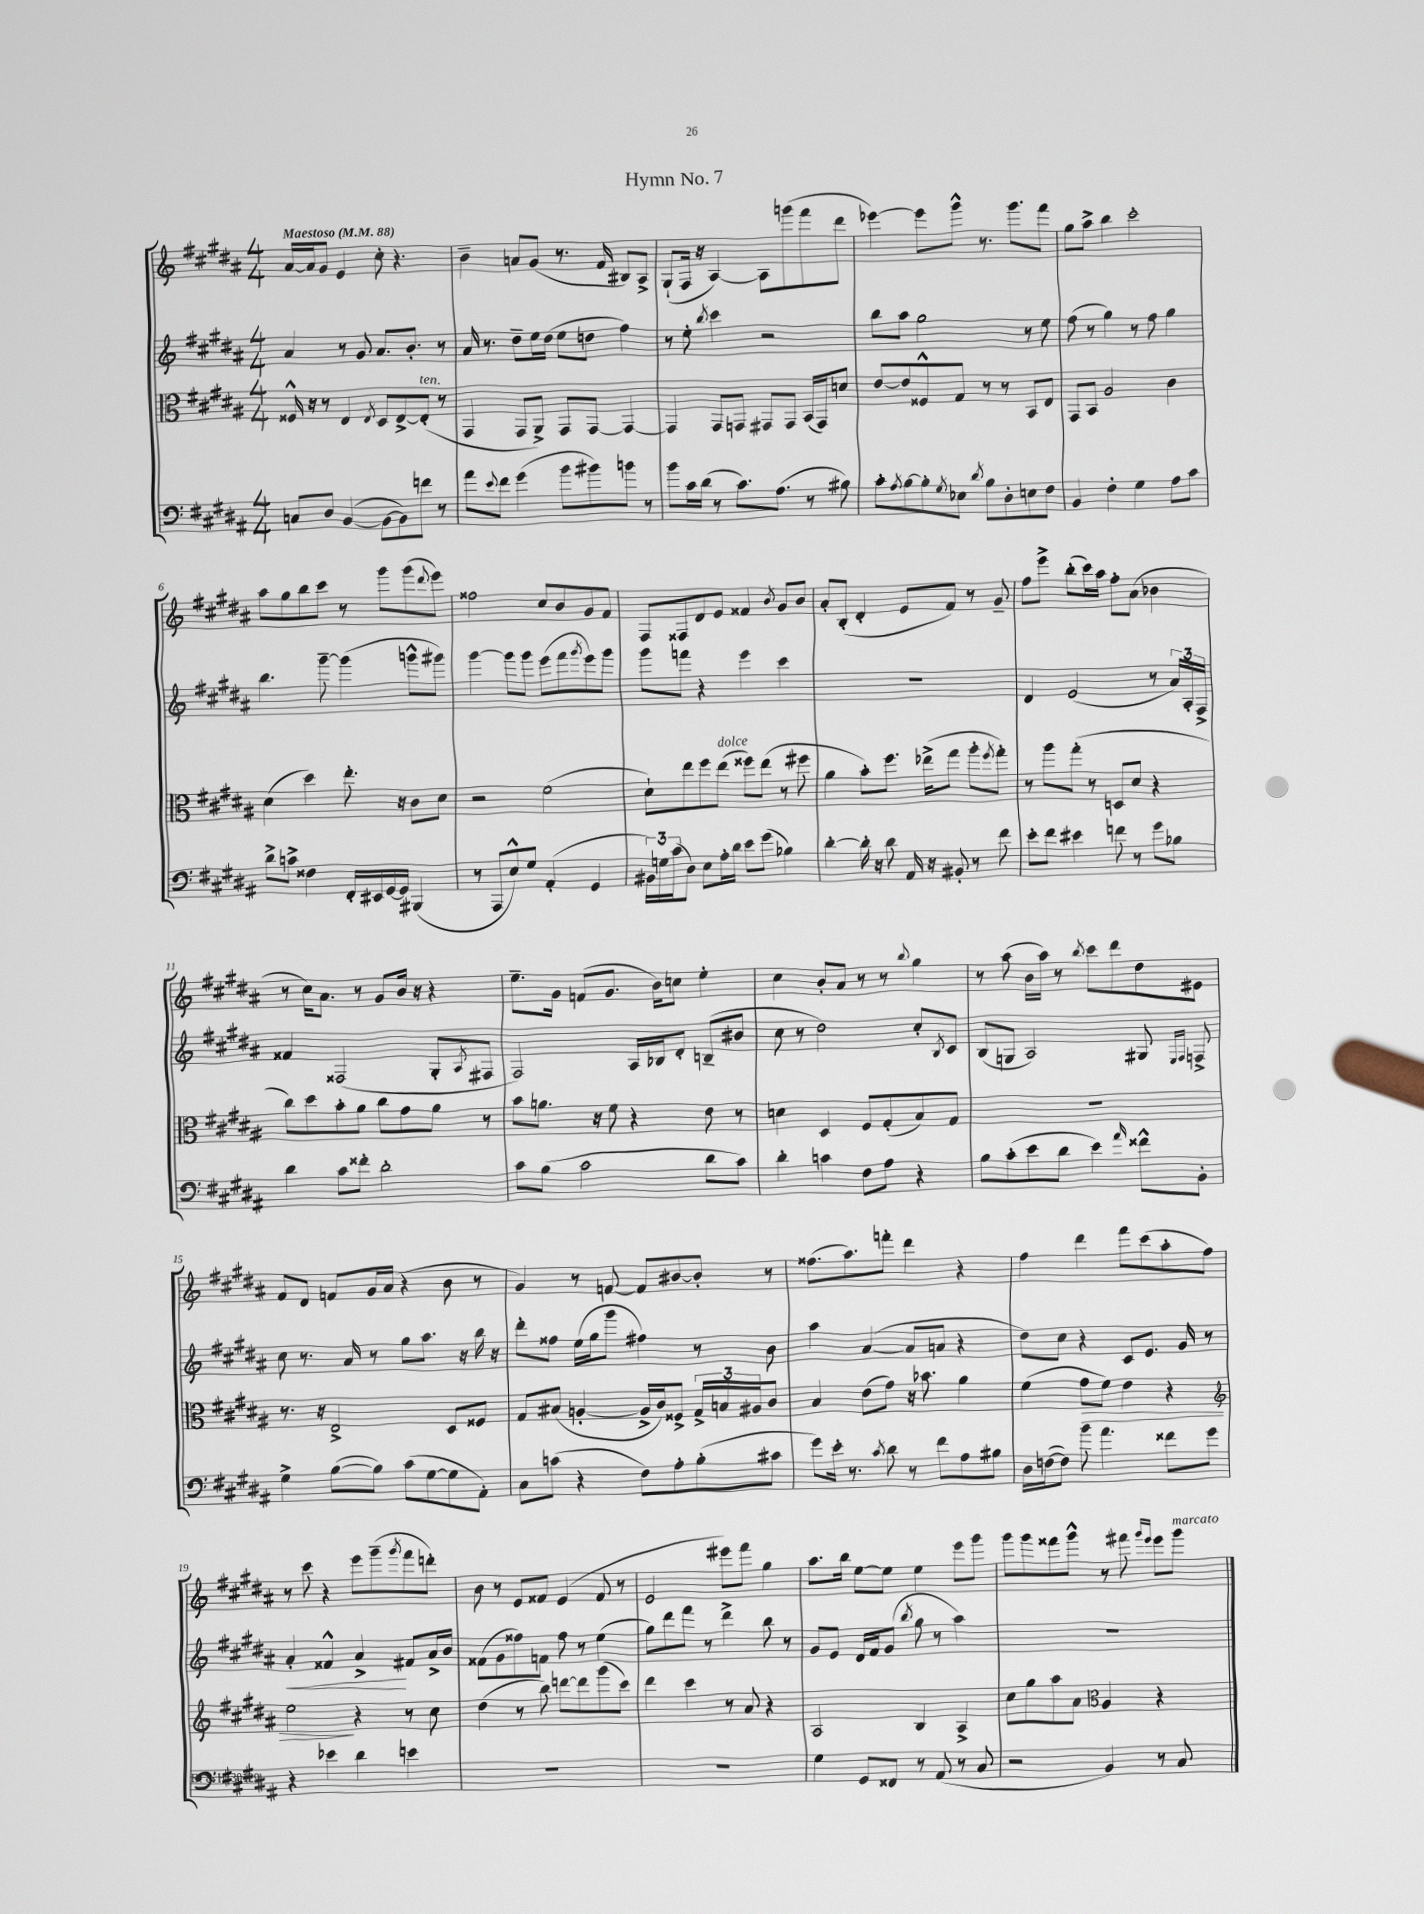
\header { title = "Hymn No. 7" }
<<
\new StaffGroup <<
\new Staff = "s0" {
    \clef treble \key b \major \numericTimeSignature \time 4/4 \tempo "Maestoso" 4 = 88
    ais'16~ ais'16 gis'8 e'4 cis''8-. r4. |
    b'4-- a'8 gis'8( r8. fis'16 bis8) ais8-> |
    gis8-!( fis16 r16 ais4~) ais8 g'''8( fis'''8 dis'''8 |
    ees'''4~) ees'''8 gis'''8-^ r8. gis'''8. fis'''8 |
    gis''8 ais''8-> b''4 cis'''2-. |
    ais''8 gis''8 b''8 cis'''8 r8 gis'''8 gis'''8( \appoggiatura { dis'''8 } e'''8) |
    fisis''2 cis''8 b'8 gis'8 fis'8 |
    fis8 fisis8 dis'8 e'8 fisis'4 \acciaccatura { b'8 } gis'8 b'8 |
    ais'8-. b8-.( dis'4-. e'8 fis'8) r8 gis'8-- |
    fis''8 e'''8-> b''8-.( cis'''16) ais''16 fis''8-. ais'8( bes'4 |
    r8 cis''16) ais'8. r8 gis'8 b'16 r16 r4 |
    e''8.-- gis'16 f'8( gis'8. b'16) c''8 e''4-. |
    cis''4 b'8-. ais'8 r8 r8 \appoggiatura { b''8 } gis''4 |
    r8 ais''8( b'16 ais''16) r8 \acciaccatura { b''8 } cis'''8 dis'''8 dis''8 eis'8 |
    fis'8 dis'8 f'8 gis'16 ais'16( r4 b'8 r8 |
    gis'4) r8 f'8~ f'8 bis'8~ bis'8-. r8 |
    fisis''8.( ais''8.) f'''8-. dis'''4 r4 |
    fis''4 dis'''4 fis'''8 cis'''8( ais''8-. fis''8) |
    r8 cis'''8 r4 e'''8 gis'''8--( \acciaccatura { gis'''8 } fis'''8 d'''8-.) |
    b'8 r8 e'8 fisis'8 e'4( fisis'8 r8 |
    e'2 eis'''8) fis'''8 gis''4 |
    ais''8. b''16 e''8~ e''8 e''4 e'''8 gis'''8 |
    gis'''8 gis'''8 fisis'''8 gis'''8-^ r8 fis'''8 \grace { gis'''16 e'''16 } e'''8 gis'''8^\markup { \italic "marcato" } \bar "|." |
}
\new Staff = "s1" {
    \clef treble \key b \major \numericTimeSignature \time 4/4
    ais'4 r8 gis'8 ais'8. b'8.-. r8 |
    ais'16 r8. dis''8-- e''16 dis''16( e''8 d''8 fis''4) |
    r8 e''8-. \acciaccatura { b''8 } cis'''4 r2 |
    b''8 ais''8 gis''2 r8 e''8 |
    fis''8( r8 gis''4) r8 fis''8 gis''4 |
    b''4. gis'''8~-- gis'''4( g'''8-^ gis'''8) |
    gis'''4~ gis'''8 gis'''8 e'''8( fis'''8 \acciaccatura { gis'''8 } e'''8) gis'''8 |
    gis'''8 f'''8 r4 e'''4 cis'''4 |
    R1 |
    dis'4 e'2( r8 \tuplet 3/2 { ais'16) ais16-. fis16-> } |
    fisis'4 fisis2( gis8-. \acciaccatura { ais8 } fis8 |
    fis2) ais16 bes16 dis'8-. b8--( bis'8 |
    cis''8 r8 dis''2) cis''8-. \acciaccatura { b8 } cis'8 |
    b8( g8 ais2) gis8 \grace { e16 fis16 } f8-> |
    cis''8 r8. ais'16 r8 gis''8 ais''8. r16 b''16 r16 |
    dis'''8-. fisis''8 e''16( gis''16 gis'''8 fis''4) r8 b'8 |
    ais''4 ais'4~( ais'8 a'8 r4 |
    dis''8) cis''8 r4 cis'8 e'8. gis'16 r8 |
    ais'4-.\< fisis'4-^ ais'4->\! fis'8 ais'16-> b'16 |
    fisis'8( gis'8 fisis''8) f'8 fisis''8 r8 e''4( |
    gis''8) dis'''8 fis'''8 r8 dis'''4-> b''8 r8 |
    gis'8 e'8 dis'16 fis'16 gis'8( \acciaccatura { b''8 } gis''8 r8 ais''4) |
    R1 \bar "|." |
}
\new Staff = "s2" {
    \clef alto \key b \major \numericTimeSignature \time 4/4
    fisis16-^ r16 r8 e4 \acciaccatura { e8 } dis8 e8~-> e8-.^\markup { \italic "ten." }( r8 |
    gis,4 gis,8 ais,8->) gis,8 gis,8~ gis,4~ |
    gis,4 gis,8 g,8 gis,8 gis,8 b,16( gis,16) d'8 |
    e'8~ e'8 fisis8-^ gis8 r8 r8 b,8 e8 |
    gis,8 b,8 ais2 cis'4 |
    dis'4( dis''4) e''8.-. r16 cis'8 dis'8 |
    r2 fis'2( |
    dis'8-!) e''8 fis''8 e''8^\markup { \italic "dolce" }( fisis''8) e''8( r8 fis''8 |
    ais'4 b'8-.) fis''8. ees''16->( gis''8 ais''8-. \acciaccatura { fis''8 } gis''8-.) |
    r8 ais''8 gis''8-.( r8 d8 dis'8 r4 |
    cis''8) dis''8 b'8-. ais'8 cis''8 gis'8 ais'8 r8 |
    b'8 a'8. r16 fis'8 r4 e'8 r8 |
    d'4 dis4 fis8 gis8-.( b8) gis8 |
    R1 |
    r8. r16 e2-> dis8 fisis8 |
    gis8 bis8( a4~-. a16-> cis'16) fisis8-> \tuplet 3/2 { gis16-> b16 ais16 } cis'8 |
    b4 e'8( gis'8) r16 bes'8. ais'4 |
    fis'4( gis'8\> fis'8) e'4 r4 |
    \clef treble e''2\! r4 r8 cis''8 |
    dis''4( r8 b''8) d'''8~ d'''8 gis'''8( cis'''8) |
    dis'''4 cis'''4 r8 ais'8 r4 |
    ais2 b4 ais4-> |
    cis''8 gis''8 ais''8 ais'8 \clef alto ais4 r4 \bar "|." |
}
\new Staff = "s3" {
    \clef bass \key b \major \numericTimeSignature \time 4/4
    c8 dis8 b,4~( b,8~ b,8) f'8 r8 |
    ais'8 \appoggiatura { e'8 } fis'8 gis'4( b'8 bis'8) b'8 r8 |
    b'8 cis'16 dis'16( r8 cis'8.) ais8.( r8 bis8) |
    cis'8-. \acciaccatura { ais8 } b8~ b8-. \acciaccatura { gis8 } ees8 \acciaccatura { dis'8 } b8 dis8-. e8 fis8 |
    b,4 fis4-. gis4 ais8 cis'8 |
    dis'8-> c'8-> fisis4 fis,16-. eis,16 gis,16~ gis,16 bis,,4( |
    r8 ais,,8 e8-^) gis8 ais,4-.( gis,4 |
    \tuplet 3/2 { bis,16) g16 cis'16( } dis8) e8 ais16-. dis'16 e'8 gis'8( bes4) |
    dis'4~-. dis'16-. r16 dis'8 ais,16 r16 bis,8-. r8 fis'8 |
    e'8-. fis'8 eis'4 f'8 r8 gis'8 bes8 |
    dis'4 cis'8 fisis'8-. dis'2-. |
    cis'8 b8( cis'2 dis'8 cis'8) |
    dis'4-. c'4 fis8 ais8 r4 |
    b8 cis'8-.( e'8 dis'8 e'4) \grace { ais'16 } fisis'8-^ b,8-. |
    gis4-> b8~( b8) cis'8( gis8~ gis8 ais,8-.) |
    cis8 c'8( r4 fis8) ais8-. b8-.( cis'8 |
    gis'8) e'16-. r8. \acciaccatura { cis'8 } dis'8 r8 fis'8 ais8 bis8 |
    dis16 f16~( f8) b'8 ais'4. fisis'8 gis'8 |
    r4 ees'4 dis'4 e'4 |
    R1 |
    R1 |
    gis4 gis,8 fisis,8 r8 ais,8( r8 cis8 |
    r2 b,4) r8 cis8 \bar "|." |
}
>>
>>
